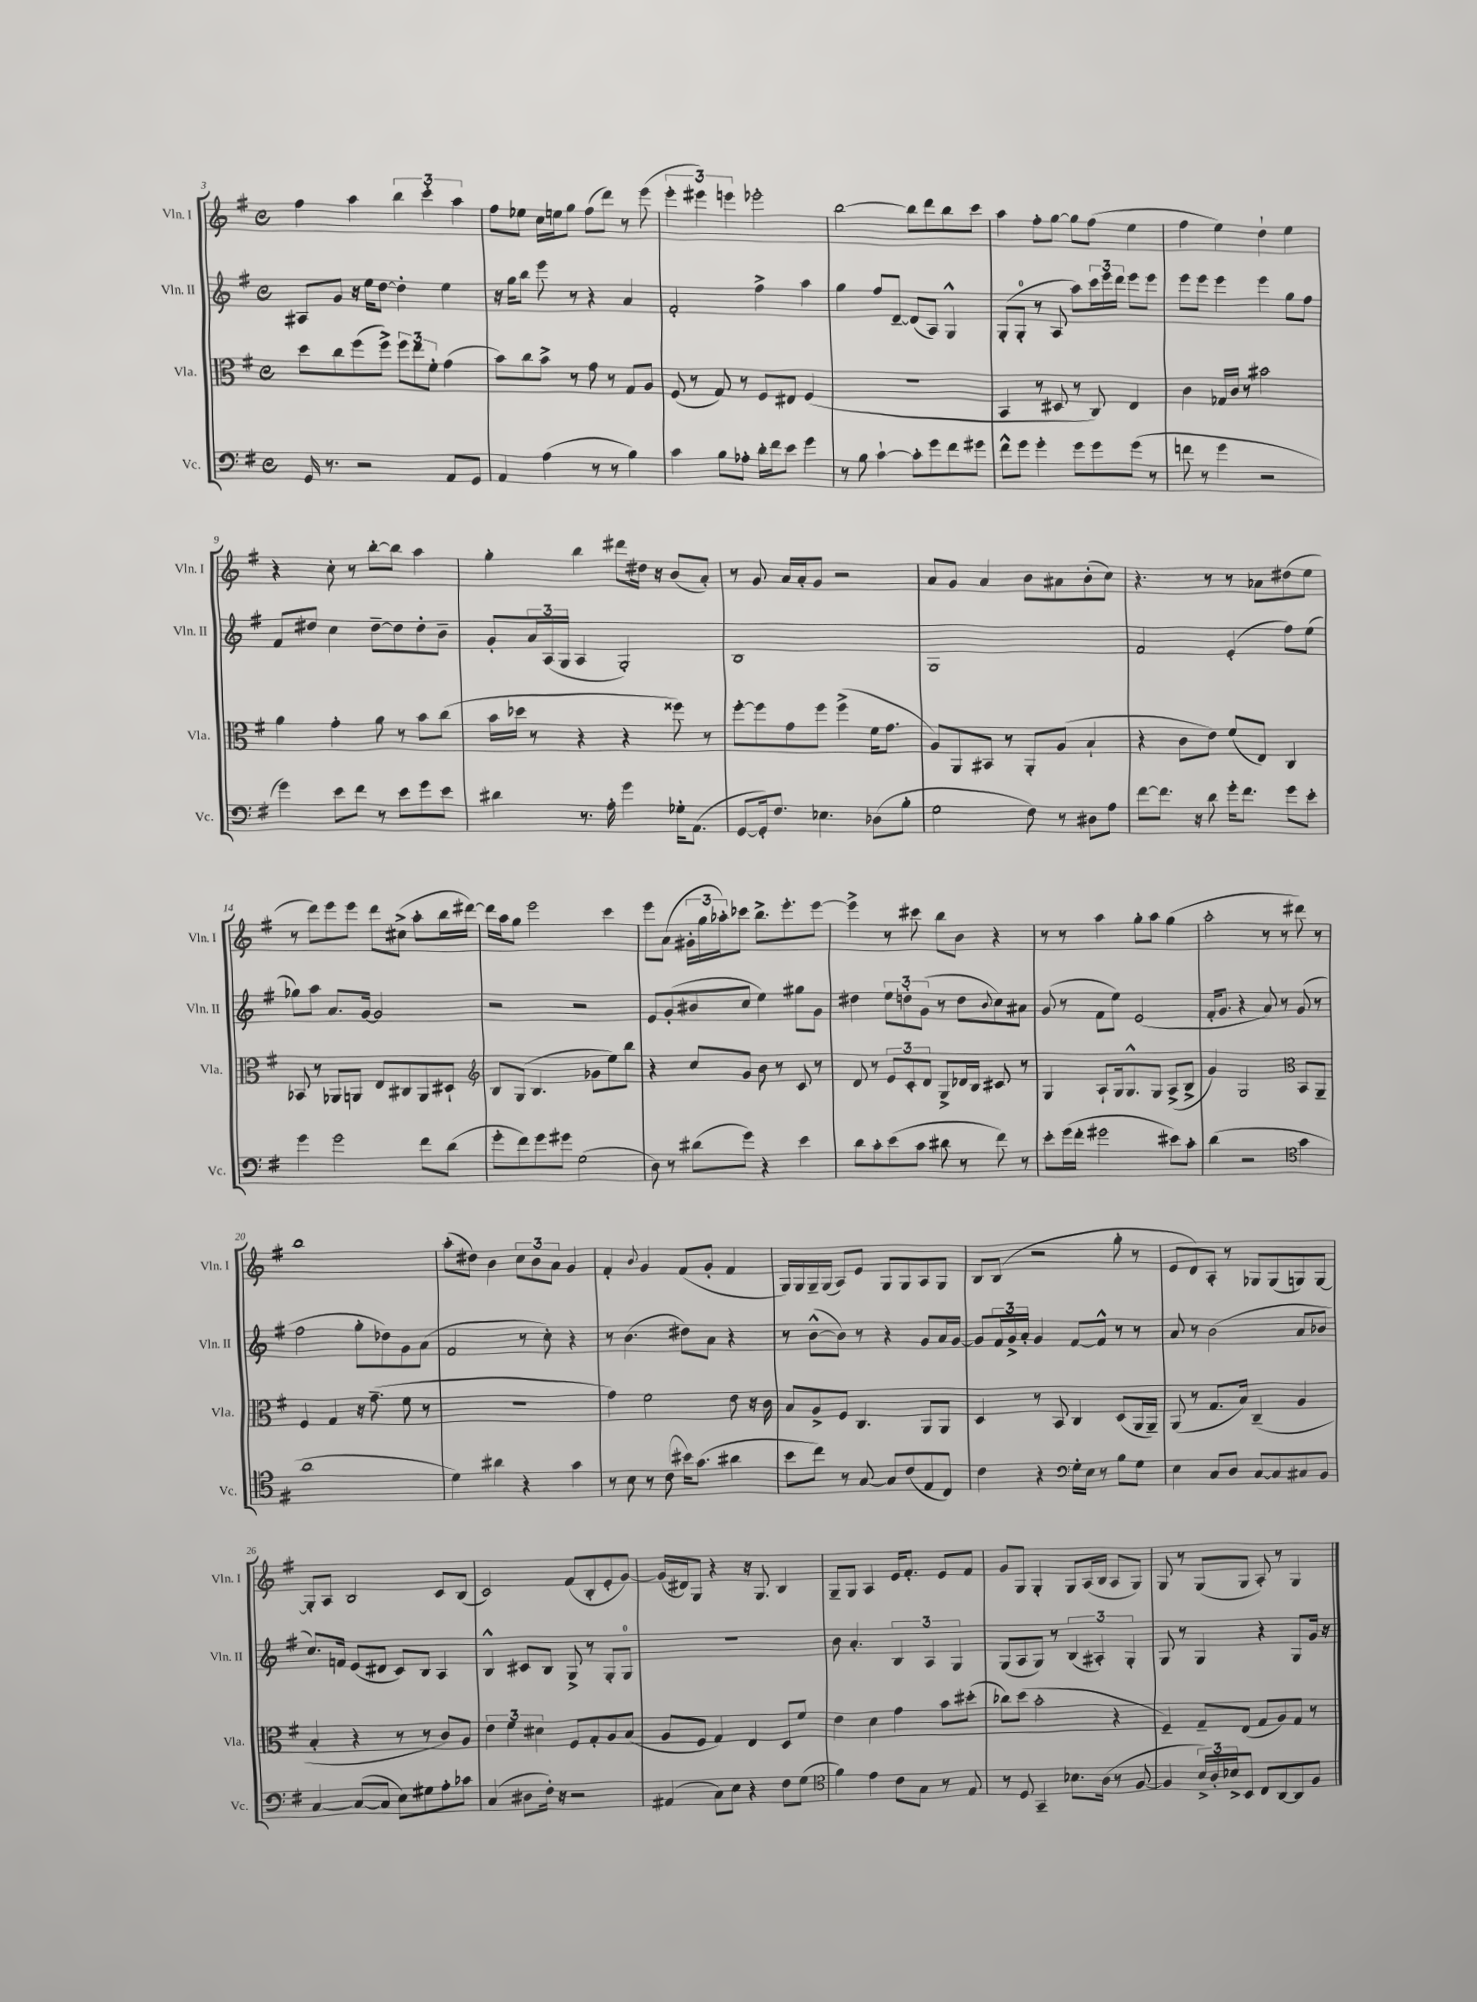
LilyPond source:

<<
\new StaffGroup <<
\new Staff = "s0" \with { instrumentName = "Vln. I" shortInstrumentName = "Vln. I" } {
    \clef treble \key g \major \defaultTimeSignature \time 4/4
    fis''4 a''4 \tuplet 3/2 { b''4 c'''4-. a''4 } |
    fis''8 ees''8 c''16 e''16 g''8 fis''8( d'''8) r8 e'''8( |
    \tuplet 3/2 { e'''4-. eis'''4) e'''4 } ees'''2-. |
    b''2~ b''8 d'''8 b''8 c'''8 |
    a''4 fis''8-. g''8~ g''8 fis''8( e''4 |
    fis''4 e''4) d''4-! e''4 |
    r4 c''8-. r8 b''8~-. b''8 a''4 |
    g''4-. b''4 dis'''8 dis''16 r16 b'8( a'8-.) |
    r8 g'8 a'16 a'16-. g'8 r2 |
    a'8 g'8 a'4 b'8 ais'8 b'8-.( c''8) |
    r4. r8 r8 aes'8 dis''8( e''8 |
    r8 d'''8) e'''8 e'''8 d'''8 cis''8->( a''8-. b''16 dis'''16~) |
    dis'''16 a''16 g''8 e'''2 c'''4 |
    e'''8 a'8( \tuplet 3/2 { gis'16-. g''16 aes''16-.) } ces'''8 b''8.-> e'''8.-. e'''8~ |
    e'''4-> r8 cis'''8 b''8 b'8 r4 |
    r8 r8 a''4 g''8-. a''8 g''4( |
    a''2-. r8 r8 dis'''8) r8 |
    b''1 |
    a''8-.( dis''8) b'4 \tuplet 3/2 { c''8 b'8 a'8 } g'4 |
    fis'4-. \appoggiatura { b'8 } g'4 fis'8( g'8-. fis'4 |
    g16) g16 g16-- g16( a8) e'8 g8 g8 a8 g8 |
    b8 b8( r2 g''8-. r8 |
    e'8 d'8) a8-. r8 ges8 ges8( g8) g8~ |
    g8-. a8 b2 c'8 b8( |
    c'2) fis'8( b8-. e'8-. g'8~) |
    g'16( dis'16) g8 r4 r16 g8. b4 |
    g8-- g8 a4 e'16 fis'8.-. e'8 fis'8 |
    g'8 g8 g4-. g8 a16( b16 a8 g8) |
    g8 r8 g8( g8 a8-.) r8 g4 \bar "|." |
}
\new Staff = "s1" \with { instrumentName = "Vln. II" shortInstrumentName = "Vln. II" } {
    \clef treble \key g \major \defaultTimeSignature \time 4/4
    ais8 g'8 r16 e''16 d''8~ d''4-. e''4 |
    r16 g''16 b''8 e'''8 r8 r4 a'4 |
    fis'2-. fis''4-> a''4 |
    g''4 fis''8 d'8~-- d'8( a8) g4-^ |
    g8-.( g8-0-. r8 a8 a''8) \tuplet 3/2 { c'''16 e'''16 d'''16 } e'''8 e'''8 |
    e'''8 e'''8 e'''4 e'''4 g''8 fis''8 |
    fis'8 dis''8 c''4 dis''8~-- dis''8 dis''8-. b'8-- |
    g'8-. \tuplet 3/2 { a'16 a16( g16 } a4 g2-.) |
    b1 |
    g1 |
    fis'2 e'4-.( fis''8) e''8( |
    ges''8) a''8 a'8. g'16~ g'2 |
    r2 r2 |
    e'8 g'8-.( bis'8 c''8 e''4) gis''8 g'8 |
    dis''4 \tuplet 3/2 { e''8 d''8-. g'8( } r8 d''8 \appoggiatura { b'8 } c''8) ais'8 |
    g'8( r8 fis'8 e''8) e'2( |
    fis'16-. g'8. r4 a'8) r8 g'8( r8 |
    fis''2 g''8-. des''8) g'8 a'8( |
    fis'2 r8 c''8-.) r4 |
    r8 b'4.( dis''8) a'8 r4 |
    r8 b'8~-^( b'8) r8 r4 g'8 a'16 g'16~ |
    g'8 \tuplet 3/2 { fis'16 g'16-> a'16-. } g'4 fis'8~ fis'8-^ r8 r8 |
    a'8 r8 b'2( a'8 bes'8 |
    c''8.) f'16 e'8( dis'8 c'8) b8 a4 |
    b4-^ cis'8 b8 g8-> r8 g8-. g8-0 |
    R1 |
    b'8 a'4.-. \tuplet 3/2 { b4 a4 g4 } |
    g8( a8 g8) r8 \tuplet 3/2 { b4( ais4-.) g4-. } |
    g8 r8 g4 r4 g8 g'16 r16 \bar "|." |
}
\new Staff = "s2" \with { instrumentName = "Vla." shortInstrumentName = "Vla." } {
    \clef alto \key g \major \defaultTimeSignature \time 4/4
    d''8 c''8 fis''8( fis''8->) \tuplet 3/2 { fis''8 e''8 fis'8-. } g'4( |
    b'8) c''8 b'8-> r8 g'8 r8 g8 a8 |
    fis8( r8 g8) r8 fis8 eis8 fis4( |
    R1 |
    b,4 r8 dis8 r8 c8) e4 |
    c'4 ges16 c'16 r8 bis'2 |
    a'4 g'4-. a'8 r8 b'8 c''8( |
    b'16 des''16 r8 r4 r4 fisis''8) r8 |
    fis''8~-. fis''8 g'8 fis''8 fis''4->( fis'16 g'8. |
    a8) a,8 bis,8 r8 a,8-. a8( b4-! |
    r4 c'8 e'8) fis'8( e8) c4 |
    bes,8 r8 aes,8 a,8 e8 cis8 a,8 dis8-! |
    \clef treble b8 g8( b4. ges'8 e''8) b''8 |
    r4 c''8 g'8 b'8 r8 c'8 r8 |
    d'8 r8 \tuplet 3/2 { e'8 c'8-. d'8 } g8-> des'16 b16 cis'8 r8 |
    g4 a8-! g16 g8.-^ g8 a8->( b8-> |
    g'4) g2 \clef alto b,8 a,8-- |
    fis4 g4 r16 g'8.--( fis'8 r8 |
    r1 |
    g'4) fis'2 e'8 r16 c'16 |
    b8 a8-> fis8 c4. a,8 a,8 |
    d4 r8 b,8 c4 d8( a,16 a,16--) |
    a,8( r8 g8. b16) c4--( a4 |
    b4-. r4 r8 r8 c'8) a8 |
    \tuplet 3/2 { e'4 fis'4 dis'4 } fis8 g8-. a8 b8( |
    a8 fis8 g4) e4 d8 fis'8 |
    e'4 d'4 g'4 b'8 dis''8-.( |
    ces''8) d''8( b'2-. r4 |
    fis4--) g8-- e8( g8 a8) g8 r8 \bar "|." |
}
\new Staff = "s3" \with { instrumentName = "Vc." shortInstrumentName = "Vc." } {
    \clef bass \key g \major \defaultTimeSignature \time 4/4
    g,16 r8. r2 a,8 g,8 |
    a,4 a4( r8 r8 b4) |
    c'4 b8 aes8-. d'16-. fis'16 e'8 g'4 |
    r8 b8 c'4~-! c'8-. g'8 fis'8 gis'8 |
    fis'8-^ g'8 g'4-. g'8 g'8 g'8( r8 |
    f'8 r8 g'4 r2 |
    g'4) e'8 fis'8 r8 e'8 g'8 e'8 |
    dis'4 r8. a16-. g'4 ges16-. a,8.( |
    g,8~ g,16-.) fis8. ees4. des8( b8-. |
    g2 fis8) r8 dis8 a8 |
    fis'8~ fis'8. r16 d'8 g'16-. fis'8. g'8 e'8-. |
    g'4 g'2 fis'8 d'8( |
    g'8-. fis'8) g'8 gis'8 g2( |
    d8) r8 dis'8( g'8) r4 e'4 |
    d'8 c'8-. e'8( c'8 dis'8 r8 fis'8) r8 |
    e'8-. g'16( fis'16-. gis'2 eis'8) c'8-. |
    d'4( r2 \clef tenor g'4 |
    a'1 |
    d'4) ais'4 r4 g'4 |
    r8 b8 r8 c'8( bis'16) g'8.( ais'4 |
    b'8 c''8) r8 g8~ g8 c'8( e8 c8) |
    c'4 r4 \clef bass g16-. e16 r8 b8 g8 |
    e4 c8 d8 c8~ c8 cis8 b,8 |
    c4~ c8~( c8 e8) gis8 a8-. ces'8 |
    c4( dis8 fis16-.) r16 r2 |
    ais,4( c8) e8 r4 fis8 g8( |
    \clef tenor fis'4) e'4 c'8 g8 r8 e8 |
    r8 d8 g,4-- bes8. a16( r8 fis8~ |
    fis4 \tuplet 3/2 { b16->) a16-. bes16-> } b,8 c8 a,8~ a,8 fis8 \bar "|." |
}
>>
>>
\layout { \context { \Score currentBarNumber = #3 } }
